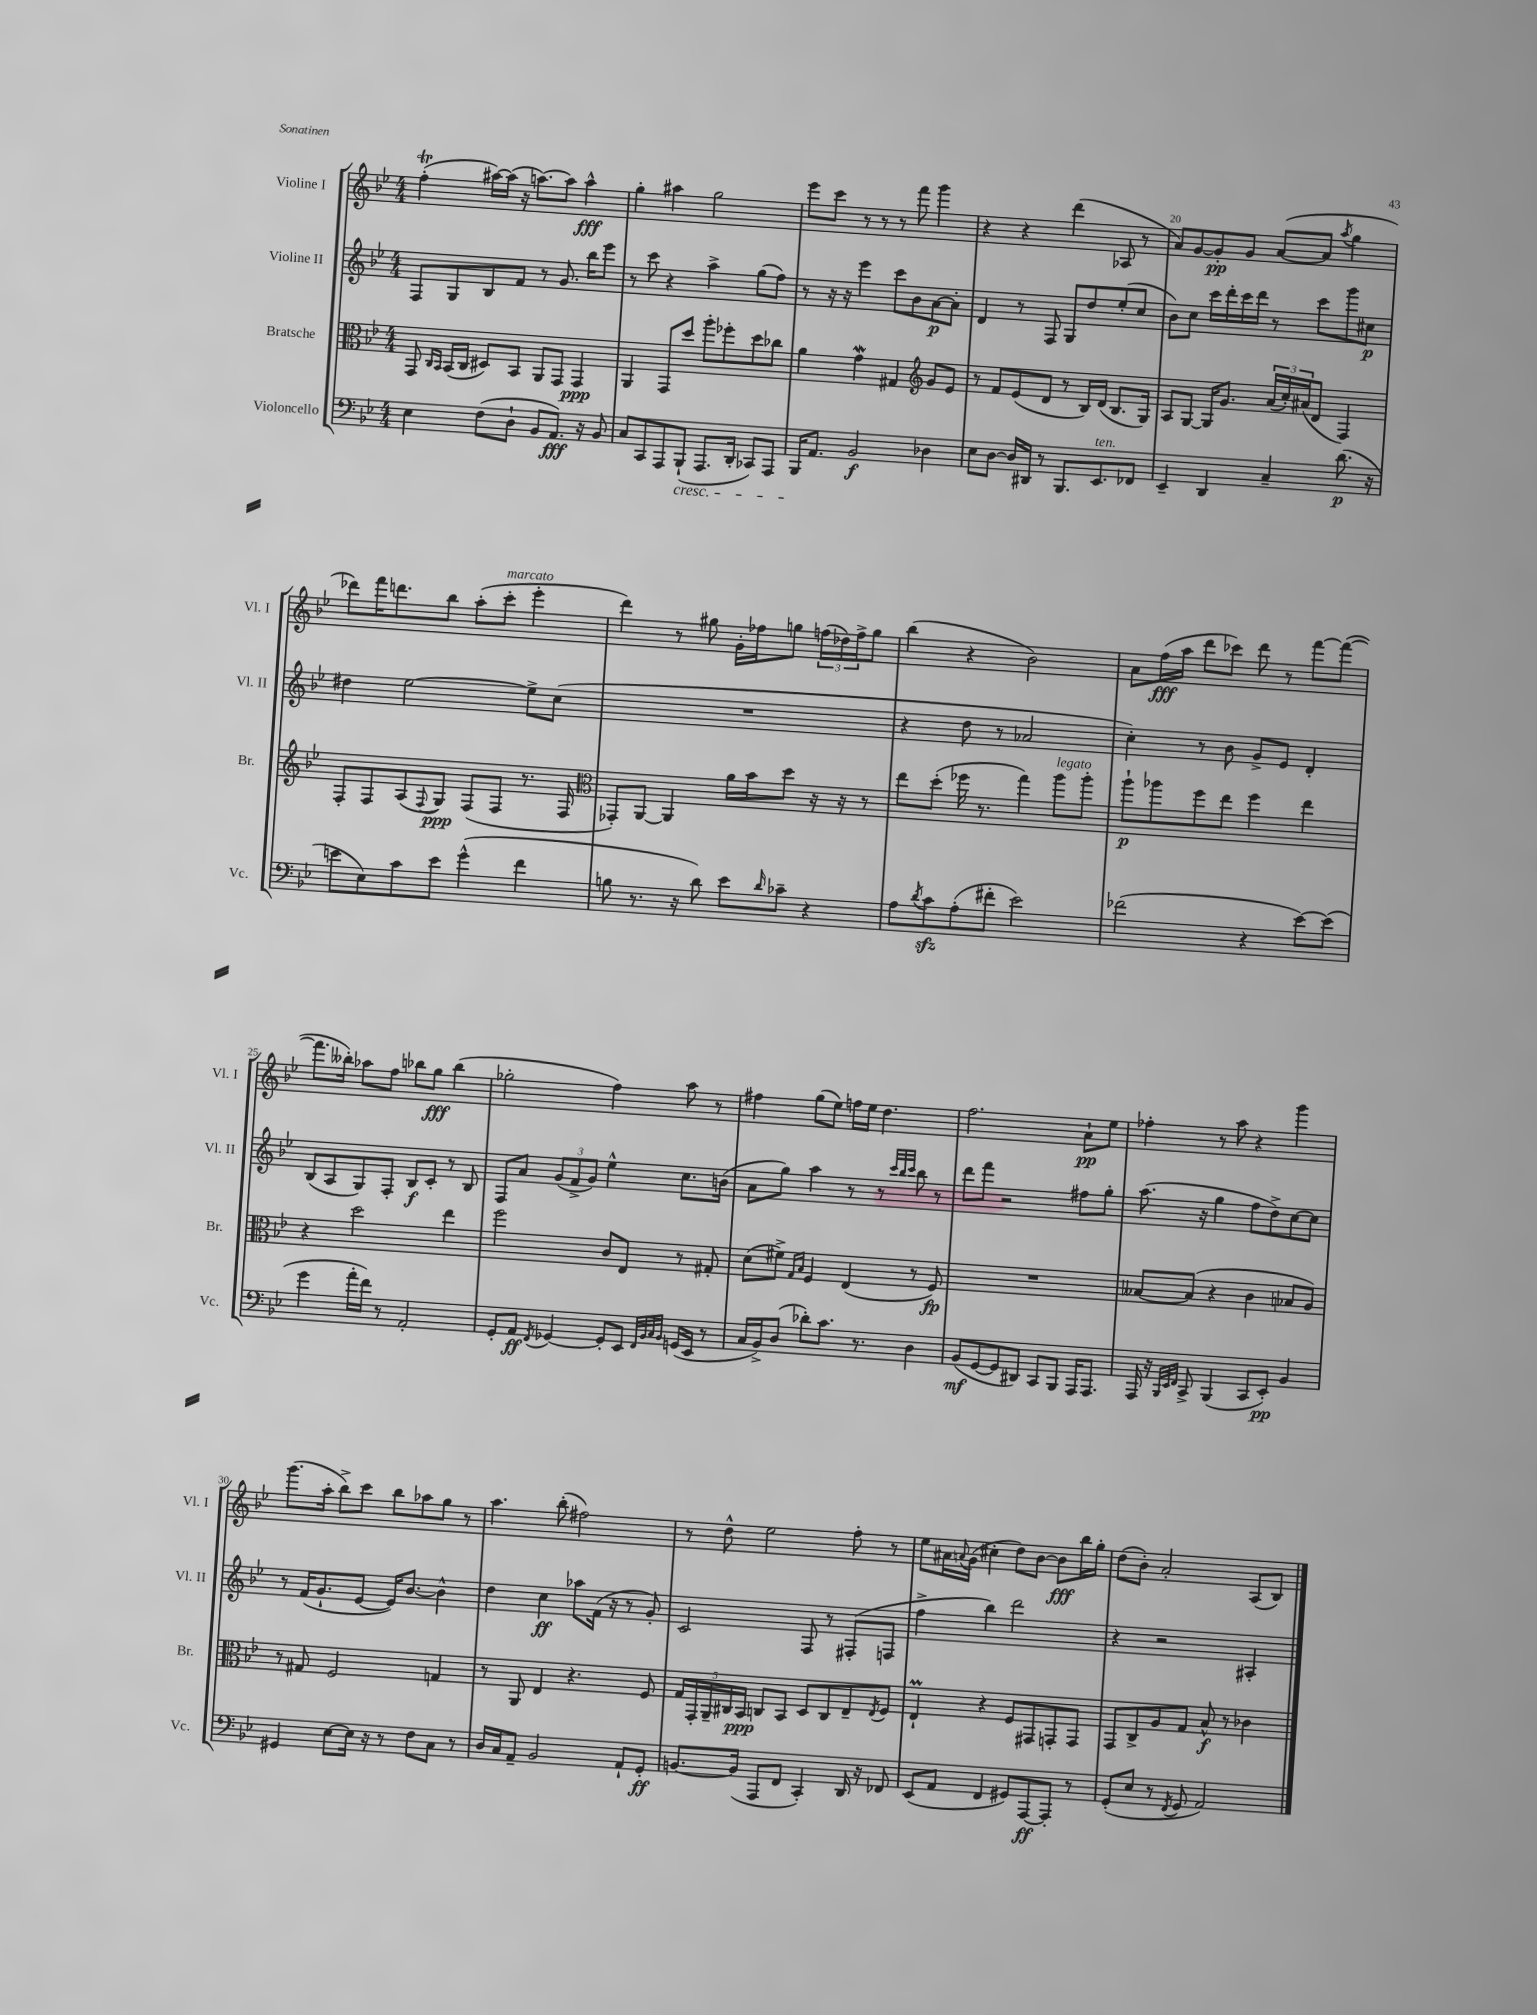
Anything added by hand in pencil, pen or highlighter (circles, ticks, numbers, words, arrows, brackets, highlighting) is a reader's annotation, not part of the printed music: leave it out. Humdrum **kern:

**kern	**kern	**kern	**kern
*staff4	*staff3	*staff2	*staff1
*clefF4	*clefC3	*clefG2	*clefG2
*k[b-e-]	*k[b-e-]	*k[b-e-]	*k[b-e-]
*M4/4	*M4/4	*M4/4	*M4/4
4E-	8GG	8F	(4ff'
.	16qqC	.	.
.	16qqBB-	.	.
.	(16BB-	8G	.
.	16C	.	.
(8F	8D#)	8B-	[16aa#)
.	.	.	(16aa#]
8D`	8BB-	8f	16r
.	.	.	[8.aa)
8BB-	8AA	8r	.
8.AA)	8GG	8.g	8aa]
.	4GG	.	4aa^^
16r	.	16bb-	.
8BB-	.	8eee-	.
=	=	=	=
8C	4AA	8r	4gg'
8CC	.	8ccc	.
8AAA	8GG	4r	4aa#
(8BBB-`	8dd	.	.
8.AAA	8aa'	4aa^	2gg
.	8ff-'	.	.
16DD'	.	.	.
8CC-)	8dd	(8gg	.
8AAA	8cc-	8ff)	.
=	=	=	=
16BBB-	4a	8r	8eee-
8.AA	.	.	.
.	.	16r	8ccc
.	.	16r	.
2BB-	4g	4eee-	8r
.	.	.	8r
.	4G#	8ccc	8r
.	.	8b-	8fff
*	*clefG2	*	*
4D-	8g	[8a	4ggg
.	8e-	8a']	.
=	=	=	=
8E-	8r	4d	4r
[8D	8f	.	.
16D]	(8e-	8r	4r
16DD#	.	.	.
8r	8d	8F	.
8.BBB-	8r	8G	(4ddd
.	16B-)	8dd	.
8.EE-	(16d	.	.
.	8.B-	(8ee-'	8A-
8FF-	.	8cc	8r
.	16G)	.	.
=	=	=	=
4EE-~	8A	8b-)	8a)
.	[8G	8cc	[8g
4DD	16G]	16ccc	8g']
.	8.g	16ddd'	.
.	.	16ccc	8g
.	.	16ddd	.
4C~	(24a	8r	([8a
.	24cc')	.	.
.	(24a#	.	.
.	8d	8ccc	8a]
.	.	.	8qaa
(8.d	4F)	8ggg	4gg
.	.	8cc#	.
16r	.	.	.
=	=	=	=
8e	8F'	4dd#	8ddd-)
8E-)	8F	.	16fff
.	.	.	8.ddd
8c	(8A	[2ee-	.
.	8qqF	.	.
8e	8G)	.	8bb-
(4g^^	(8F	.	(8aa'
.	8F	.	8ccc'
4f	8.r	8ee-^]	4eee-'
.	.	(8cc	.
.	16F	.	.
=	=	=	=
*	*clefC3	*	*
8B	8GG-')	1r	4ddd)
8.r	[8AA	.	.
.	4AA]	.	8r
16r	.	.	.
8d)	.	.	8gg#
8e-	16a	.	16g'
.	16b-	.	16ff-
16qqd	.	.	.
8c-~	8dd	.	8gg
4r	16r	.	(24ff
.	.	.	24dd-)
.	16r	.	.
.	.	.	24ff^
.	8r	.	8gg
=	=	=	=
8A	8ee-	4r	(4bb-
8qd	.	.	.
8c	(8dd'	.	.
(8A'	16ff-	8dd	4r
.	8.r	.	.
8f#'	.	8r	.
2e-)	4gg)	2a-	2b-)
.	8aa	.	.
.	8aa'	.	.
=	=	=	=
(2f-	8aa`	4cc')	8a
.	8aa-	.	(16ff
.	.	.	16aa
.	8ff	8r	8ddd
.	8ee-	8b-	8ccc-)
4r	4ff	8g^	8ddd
.	.	8e-	8r
[8e-)	4ee-	4d'	[8fff
(8e-]	.	.	(8fff_
=	=	=	=
4g	4r	(8B-	8.fff]
.	.	8A	.
.	.	.	16bb--')
16a'	2dd	8G)	8aa-
16f)	.	.	.
8r	.	8F'	8ff
2AA'	.	8B-	8bb-
.	.	8c'	8gg
.	4ee-	8r	(4bb-
.	.	8B-	.
=	=	=	=
8GG'	2ff	8F	2gg-'
8AA	.	8a	.
8qFF	.	.	.
[4GG-	.	(12g	.
.	.	12f^	.
.	.	12g)	.
8GG-']	8c	4ee-^^	4ff)
8EE-	8E-	.	.
32qqFF	.	.	.
32qqBB-	.	.	.
32qqC	.	.	.
32qqBB-	.	.	.
(16GG	8r	8.cc	8aa
16EE-	.	.	.
8r	8G#'	.	8r
.	.	(16b	.
=	=	=	=
16C	(8d	8a	4ff#
16BB-^)	.	.	.
(8D	8f#^)	8gg)	.
.	16qqG	.	.
.	16qqB-	.	.
8d-')	4F	4aa	(8gg
8.c	.	.	8ee-)
.	(4E-	8r	16ff
8.r	.	.	16ee-
.	.	8r	4.dd
.	.	32qqccc	.
.	.	32qqbb-	.
.	.	32qqccc	.
4D	8r	8bb-	.
.	8F)	8r	.
=	=	=	=
(8BB-	1r	8ddd	2.ff
[8GG	.	8fff	.
8GG]	.	2r	.
8DD#)	.	.	.
8CC	.	.	.
8BBB-	.	.	.
16AAA	.	8ff#	8a`
8.AAA	.	.	.
.	.	8gg'	8ee-
=	=	=	=
16AAA	[8B--	(8.aa	4ff-'
16r	.	.	.
32qqBBB-	.	.	.
32qqEE-	.	.	.
32qqFF	.	.	.
8CC^	(8B--]	.	.
.	.	16r	.
(4BBB-	4r	4gg	8r
.	.	.	8aa
8CC	4c	8ff	4r
8EE-')	.	8dd^)	.
4BB-	8B-	[8cc	4ggg
.	8A)	8cc]	.
=	=	=	=
4GG#	8r	8r	(8.ggg
.	8G#	(16f	.
.	.	8.g`	16aa'
[8E-	2F	.	8bb-^)
16E-]	.	[8e-	8ccc
16r	.	.	.
8r	.	16e-])	8bb-
.	.	[8.b-	.
8F	.	.	8aa-
8C	4G	4b-^^]	8gg
8r	.	.	8r
=	=	=	=
16D	8r	4dd	4.aa
16C	.	.	.
8AA~	8AA	.	.
2BB-	4E-	4cc	.
.	.	.	(8bb-'
.	4.r	8aa-	2ff#)
.	.	(16f	.
.	.	16r	.
8AA`	.	8r	.
8GG'	8F	8g')	.
=	=	=	=
[8.BB	20G	2c	8r
.	20GG'	.	.
.	20AA~	.	.
.	.	.	8dd^^
.	20C#	.	.
(16BB]	.	.	.
.	20BB-	.	.
8AAA	8C	.	2ee-
8FF	8BB-	.	.
4CC')	8D	8F	.
.	8C	8r	.
16DD	8E-~	(8F#'	8ff'
16r	.	.	.
.	8qE-	.	.
8FF-	8F	8F	8r
=	=	=	=
(8EE-	4E-`	4ff^	8ee-
8AA	.	.	16a#
.	.	.	8qqa
.	.	.	(16g
4FF	4r	4bb-)	4cc#'
8GG#)	8F	2ddd	8dd)
[8AAA	8GG#	.	[8b-
8AAA']	8GG'	.	8b-]
8r	8GG	.	16bb-
.	.	.	16gg'
=	=	=	=
(8GG'	8GG	4r	(8dd
8E-	8C^	.	8b-')
8r	8A	2r	2a'
8qFF	.	.	.
8GG	8G	.	.
2AA)	8B-^^	.	.
.	8r	.	.
.	4c-	4A#'	(8A
.	.	.	8B-)
==	==	==	==
*-	*-	*-	*-
